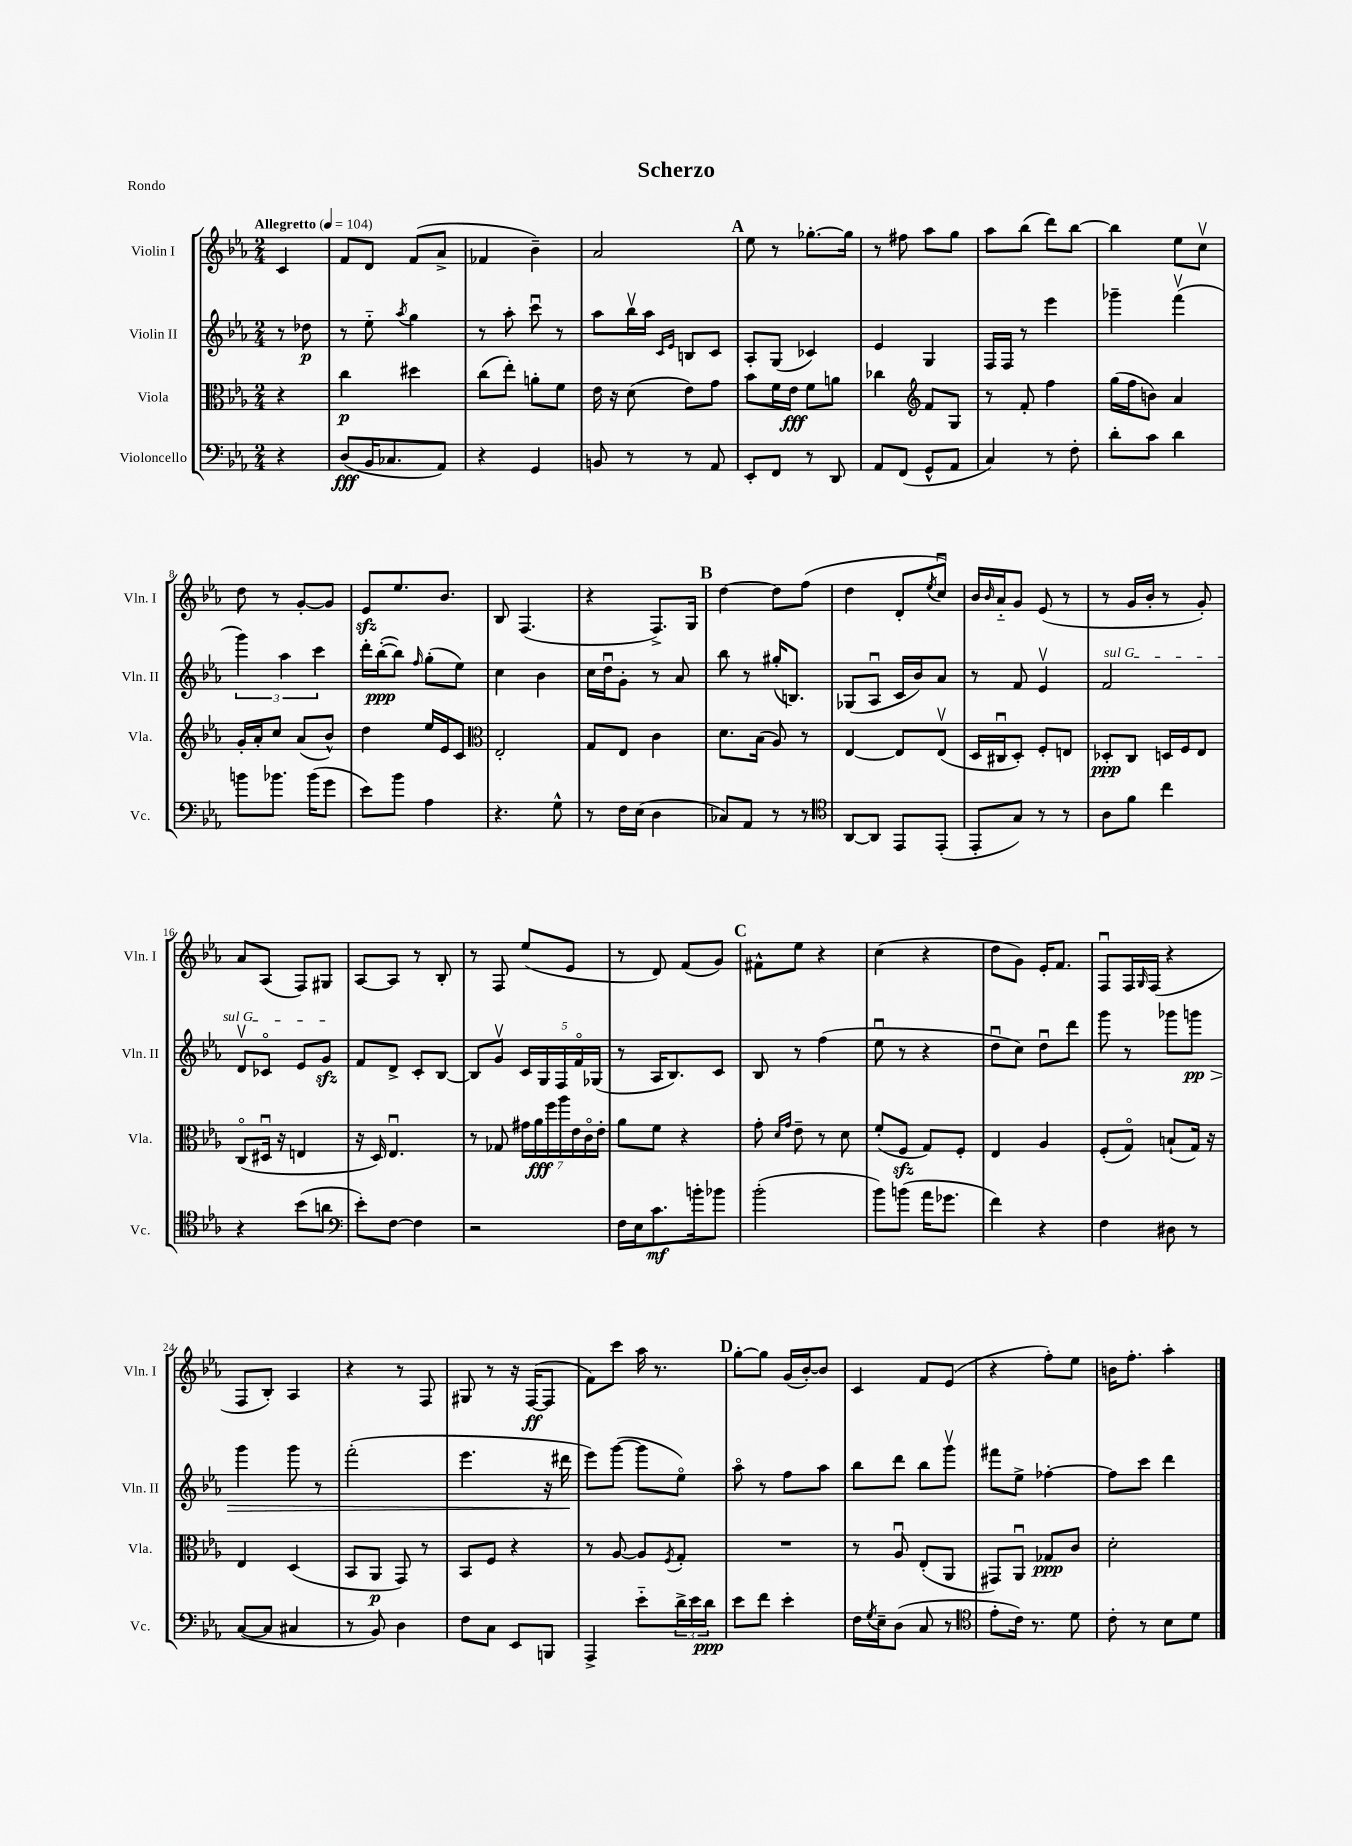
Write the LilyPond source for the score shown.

\header { title = "Scherzo" piece = "Rondo" }
<<
\new StaffGroup <<
\new Staff = "s0" \with { instrumentName = "Violin I" shortInstrumentName = "Vln. I" } {
    \clef treble \key ees \major \numericTimeSignature \time 2/4 \partial 4 \tempo "Allegretto" 4 = 104
    c'4 |
    f'8 d'8 f'8( aes'8-> |
    fes'4 bes'4--) |
    aes'2 |
    \mark \markup { \bold "A" } ees''8 r8 ges''8.~-. ges''16 |
    r8 fis''8 aes''8 g''8 |
    aes''8 bes''8( d'''8) bes''8~ |
    bes''4 ees''8 c''8\upbow |
    d''8 r8 g'8~-. g'8 |
    ees'8\sfz ees''8. bes'8. |
    bes8 f4.( |
    r4 f8.->) g16 |
    \mark \markup { \bold "B" } d''4~ d''8 f''8( |
    d''4 d'8-. \acciaccatura { ees''8 } c''8\downbow) |
    bes'16 \grace { bes'16 } aes'16-_ g'8 ees'8( r8 |
    r8 g'16 bes'16-. r8 g'8-.) |
    aes'8 aes8( f8) gis8 |
    aes8~ aes8 r8 bes8-. |
    r8 f8 ees''8( ees'8 |
    r8 d'8) f'8( g'8) |
    \mark \markup { \bold "C" } fis'8-^ ees''8 r4 |
    c''4( r4 |
    d''8 g'8) ees'16-. f'8. |
    f8\downbow f16 \grace { g16 } f16( r4 |
    f8 bes8-.) aes4 |
    r4 r8 f8 |
    gis8 r8 r16 f16~\ff( f8 |
    f'8) c'''8 aes''16 r8. |
    \mark \markup { \bold "D" } g''8~-. g''8 g'16( bes'16~-.) bes'8 |
    c'4 f'8 ees'8( |
    r4 f''8-.) ees''8 |
    b'16 f''8.-. aes''4-. \bar "|." |
}
\new Staff = "s1" \with { instrumentName = "Violin II" shortInstrumentName = "Vln. II" } {
    \clef treble \key ees \major \numericTimeSignature \time 2/4 \partial 4
    r8 des''8\p |
    r8 ees''8-_ \acciaccatura { aes''8 } g''4 |
    r8 aes''8-. c'''8\downbow r8 |
    aes''8 bes''16\upbow aes''16 \grace { c'16 ees'16 } b8 c'8 |
    \mark \markup { \bold "A" } aes8-. g8( ces'4) |
    ees'4 g4 |
    f16 f16 r8 ees'''4 |
    ges'''4-- f'''4\upbow( |
    \tuplet 3/2 { g'''4) aes''4 c'''4 } |
    d'''16-. bes''16~-.\ppp( bes''8) \grace { f''16 } g''8-.( ees''8) |
    c''4 bes'4 |
    c''16 d''16\downbow g'8-. r8 aes'8 |
    \mark \markup { \bold "B" } bes''8 r8 gis''16-.( b8.) |
    ges8( aes8\downbow c'16 bes'16) aes'8 |
    r8 f'8 ees'4\upbow |
    \once \override TextSpanner.bound-details.left.text = \markup { \italic "sul G" } f'2\startTextSpan |
    d'8\upbow ces'8\flageolet ees'8 g'8\sfz\stopTextSpan |
    f'8 d'8-> c'8-. bes8~ |
    bes8 g'8\upbow \tuplet 5/4 { c'16 g16 f16 f'16\flageolet ges16( } |
    r8 aes16 bes8.) c'8 |
    \mark \markup { \bold "C" } bes8 r8 f''4( |
    ees''8\downbow r8 r4 |
    d''8\downbow c''8) d''8\downbow d'''8 |
    g'''8 r8 ges'''8 g'''8\pp\> |
    g'''4 g'''8 r8 |
    f'''2-.( |
    ees'''4. r16 dis'''16\! |
    ees'''8) g'''8~( g'''8 ees''8\flageolet) |
    \mark \markup { \bold "D" } aes''8\flageolet r8 f''8 aes''8 |
    bes''8 d'''8 bes''8 g'''8\upbow |
    fis'''8 ees''8-> fes''4~-. |
    fes''8 c'''8 d'''4 \bar "|." |
}
\new Staff = "s2" \with { instrumentName = "Viola" shortInstrumentName = "Vla." } {
    \clef alto \key ees \major \numericTimeSignature \time 2/4 \partial 4
    r4 |
    c''4\p dis''4 |
    c''8( ees''8-.) a'8-. f'8 |
    ees'16 r16 d'8( ees'8) g'8 |
    \mark \markup { \bold "A" } bes'8 f'16 ees'16\fff f'8 a'8 |
    ces''4 \clef treble f'8 g8 |
    r8 f'8-. f''4 |
    g''16( f''16 b'8) aes'4 |
    g'16-. aes'16-. c''8 aes'8( bes'8-^) |
    d''4 ees''16 ees'16 c'8 |
    \clef alto ees2-. |
    g8 ees8 c'4 |
    \mark \markup { \bold "B" } d'8. bes16( aes8) r8 |
    ees4~ ees8 ees8\upbow( |
    d16 cis16\downbow d8-.) f8-. e8 |
    des8-.\ppp c8 d16 f16 ees8 |
    c8\flageolet( dis16\downbow r16 e4 |
    r16 d16) ees4.\downbow |
    r8 ges8 \tuplet 7/4 { gis'16 aes'16\fff f''16 aes''16 ees'16 c'16\flageolet ees'16-. } |
    aes'8 f'8 r4 |
    \mark \markup { \bold "C" } g'8-. \grace { d'16 g'16 } ees'8-- r8 d'8 |
    f'8-.( f8\sfz g8) f8-. |
    ees4 aes4 |
    f8-.( g8\flageolet) b8-!( g16) r16 |
    ees4 d4( |
    bes,8 aes,8\p g,8) r8 |
    bes,8 f8 r4 |
    r8 aes8~ aes8 \acciaccatura { f8 } g8-. |
    \mark \markup { \bold "D" } R2 |
    r8 aes8\downbow ees8-.( aes,8 |
    gis,8) aes,8\downbow ges8\ppp c'8 |
    d'2-. \bar "|." |
}
\new Staff = "s3" \with { instrumentName = "Violoncello" shortInstrumentName = "Vc." } {
    \clef bass \key ees \major \numericTimeSignature \time 2/4 \partial 4
    r4 |
    d8\fff( bes,16 ces8. aes,8) |
    r4 g,4 |
    b,8 r8 r8 aes,8 |
    \mark \markup { \bold "A" } ees,8-. f,8 r8 d,8 |
    aes,8 f,8( g,8-^ aes,8 |
    c4) r8 f8-. |
    d'8-. c'8 d'4 |
    b'8 bes'8. bes'16( g'8 |
    ees'8) bes'8 aes4 |
    r4. g8-^ |
    r8 f16 ees16( d4 |
    \mark \markup { \bold "B" } ces8) aes,8 r8 r8 |
    \clef tenor aes,8~ aes,8 ees,8 ees,8-.( |
    ees,8-. g8) r8 r8 |
    aes8 f'8 c''4 |
    r4 bes'8( a'8 |
    \clef bass ees'8-.) f8~ f4 |
    r2 |
    f16 ees16 c'8.\mf b'16-. bes'8 |
    \mark \markup { \bold "C" } bes'2-.( |
    bes'8) b'8( aes'16 ges'8. |
    f'4) r4 |
    f4 dis8 r8 |
    c8~( c8 cis4 |
    r8 bes,8) d4 |
    f8 c8 ees,8 b,,8 |
    aes,,4-> ees'8-_ \tuplet 3/2 { d'16-> ees'16 d'16\ppp } |
    \mark \markup { \bold "D" } ees'8 f'8 ees'4-. |
    f16 \acciaccatura { g8 } ees16-- d8( c8 r8 |
    \clef tenor ees'8-. c'16) r8. d'8 |
    c'8-. r8 bes8 d'8 \bar "|." |
}
>>
>>
